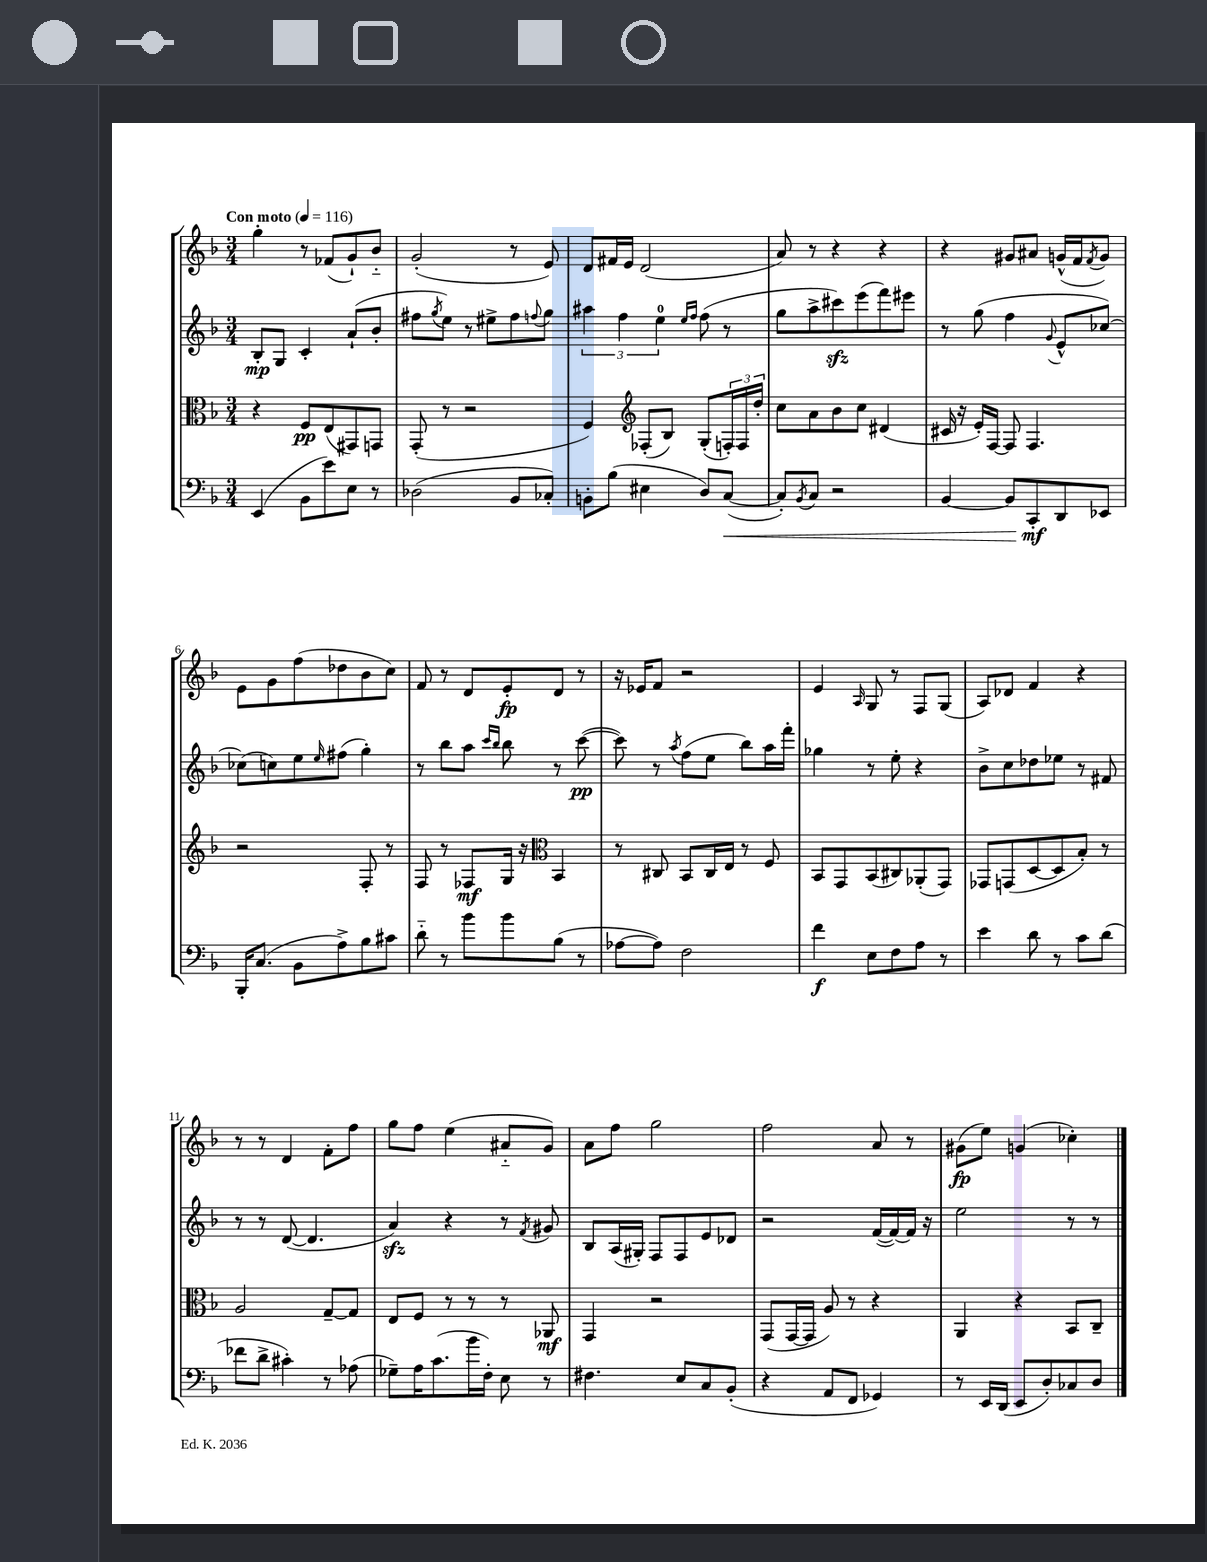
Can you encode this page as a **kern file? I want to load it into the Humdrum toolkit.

**kern	**kern	**kern	**kern
*staff4	*staff3	*staff2	*staff1
*clefF4	*clefC3	*clefG2	*clefG2
*k[b-]	*k[b-]	*k[b-]	*k[b-]
*M3/4	*M3/4	*M3/4	*M3/4
*MM116	*MM116	*MM116	*MM116
(4EE	4r	8B-'	4gg'
.	.	8G	.
8BB-	8F	4c'	8r
8e)	(8E	.	(8f-
8E	8GG#)	(8a`	8g`)
8r	8GG	8b-'	8b-'~
=	=	=	=
(2D-	(8GG'	8ff#	(2g'
.	.	8qgg	.
.	8r	8ee)	.
.	2r	8r	.
.	.	8ee#^	.
8BB-	.	8ff#	8r
.	.	8qqff	.
8C-')	.	8gg	8e)
=	=	=	=
8BB'	4F)	6aa#	8d
(8B-	.	.	16f#
.	.	6ff	.
.	.	.	16e
*	*clefG2	*	*
4E#	(8F-'	.	(2d
.	.	6ee	.
.	8B-)	.	.
.	.	16qqee	.
.	.	16qqff	.
8D)	(8G'	(8ff	.
([8C	24F')	8r	.
.	24F	.	.
.	24dd'	.	.
=	=	=	=
8C'])	8cc	8gg	8a)
8qBB-	.	.	.
8C	8a	8aa^	8r
2r	8b-	8ccc#)	4r
.	8cc	(8eee	.
.	(4d#	8fff)	4r
.	.	8eee#	.
=	=	=	=
[4BB-	16c#	8r	4r
.	16r	.	.
.	16e')	(8gg	.
.	[16F	.	.
8BB-]	8F]	4ff	8g#
8CC'	4.F	.	8a#
.	.	8qqg	.
8DD	.	8e^^	(16g^^
.	.	.	16f
.	.	.	8qf
8EE-	.	[8cc-)	8g)
=	=	=	=
16BBB-'	2r	(8cc-]	8e
(8.C	.	.	.
.	.	8cc)	8g
8BB-	.	8ee	(8ff
.	.	16qqee	.
8A^)	.	(8ff#	8dd-
8B-	8F'	4gg')	8b-
8c#	8r	.	8cc)
=	=	=	=
8d'~	8F	8r	8f
8r	8r	8bb-	8r
8b-	8F-	8aa	8d
.	.	16qqccc	.
.	.	16qqbb-	.
8b-	16G	8bb-	8e'
.	16r	.	.
*	*clefC3	*	*
(8B-	4BB-	8r	8d
8r	.	([8ccc	8r
=	=	=	=
[8A-	8r	8ccc])	16r
.	.	.	16e-
8A-])	8C#	8r	8f
.	.	8qaa	.
2F	8BB-	(8ff	2r
.	16C#	8ee	.
.	16E	.	.
.	8r	8bb-)	.
.	8F	16aa	.
.	.	16fff'	.
=	=	=	=
4f	8BB-	4gg-	4e
.	8GG	.	.
.	.	.	16qqA
8E	(8BB-	8r	8G
8F	8C#)	8ee'	8r
8A	(8AA-'	4r	8F
8r	8GG)	.	(8G
=	=	=	=
4e	8GG-	8b-^	8A)
.	(8GG	8cc	8d-
8d	[8D	8dd-	4f
8r	8D]	8ee-	.
8c	8B-')	8r	4r
(8d	8r	8f#	.
=	=	=	=
8f-	2A	8r	8r
8d^	.	8r	8r
4c#')	.	([8d	4d
.	.	4.d]	.
8r	[8G~	.	8f'
(8A-	8G]	.	8ff
=	=	=	=
8G-~)	8E	4a)	8gg
16A	8F	.	8ff
(8.c	.	.	.
.	8r	4r	(4ee
16b-	8r	.	.
16F')	.	.	.
8E	8r	8r	8a#'~
.	.	8qf	.
8r	8AA-	8g#	8g)
=	=	=	=
4.F#	4GG	8B-	8a
.	.	(16A	8ff
.	.	16G#')	.
.	2r	8F	2gg
8E	.	8F	.
8C	.	8e	.
(8BB-'	.	8d-	.
=	=	=	=
4r	(8GG	2r	2ff
.	[16GG	.	.
.	16GG]	.	.
8AA	8A)	.	.
8FF	8r	.	.
4GG-)	4r	([16f	8a
.	.	16f_)	.
.	.	16f]	8r
.	.	16r	.
=	=	=	=
8r	4AA	2ee	(8g#
16EE	.	.	8ee)
(16DD	.	.	.
8EE	4r	.	(4g
8D')	.	.	.
8C-	8BB-	8r	4cc-')
8D	8C~	8r	.
==	==	==	==
*-	*-	*-	*-
